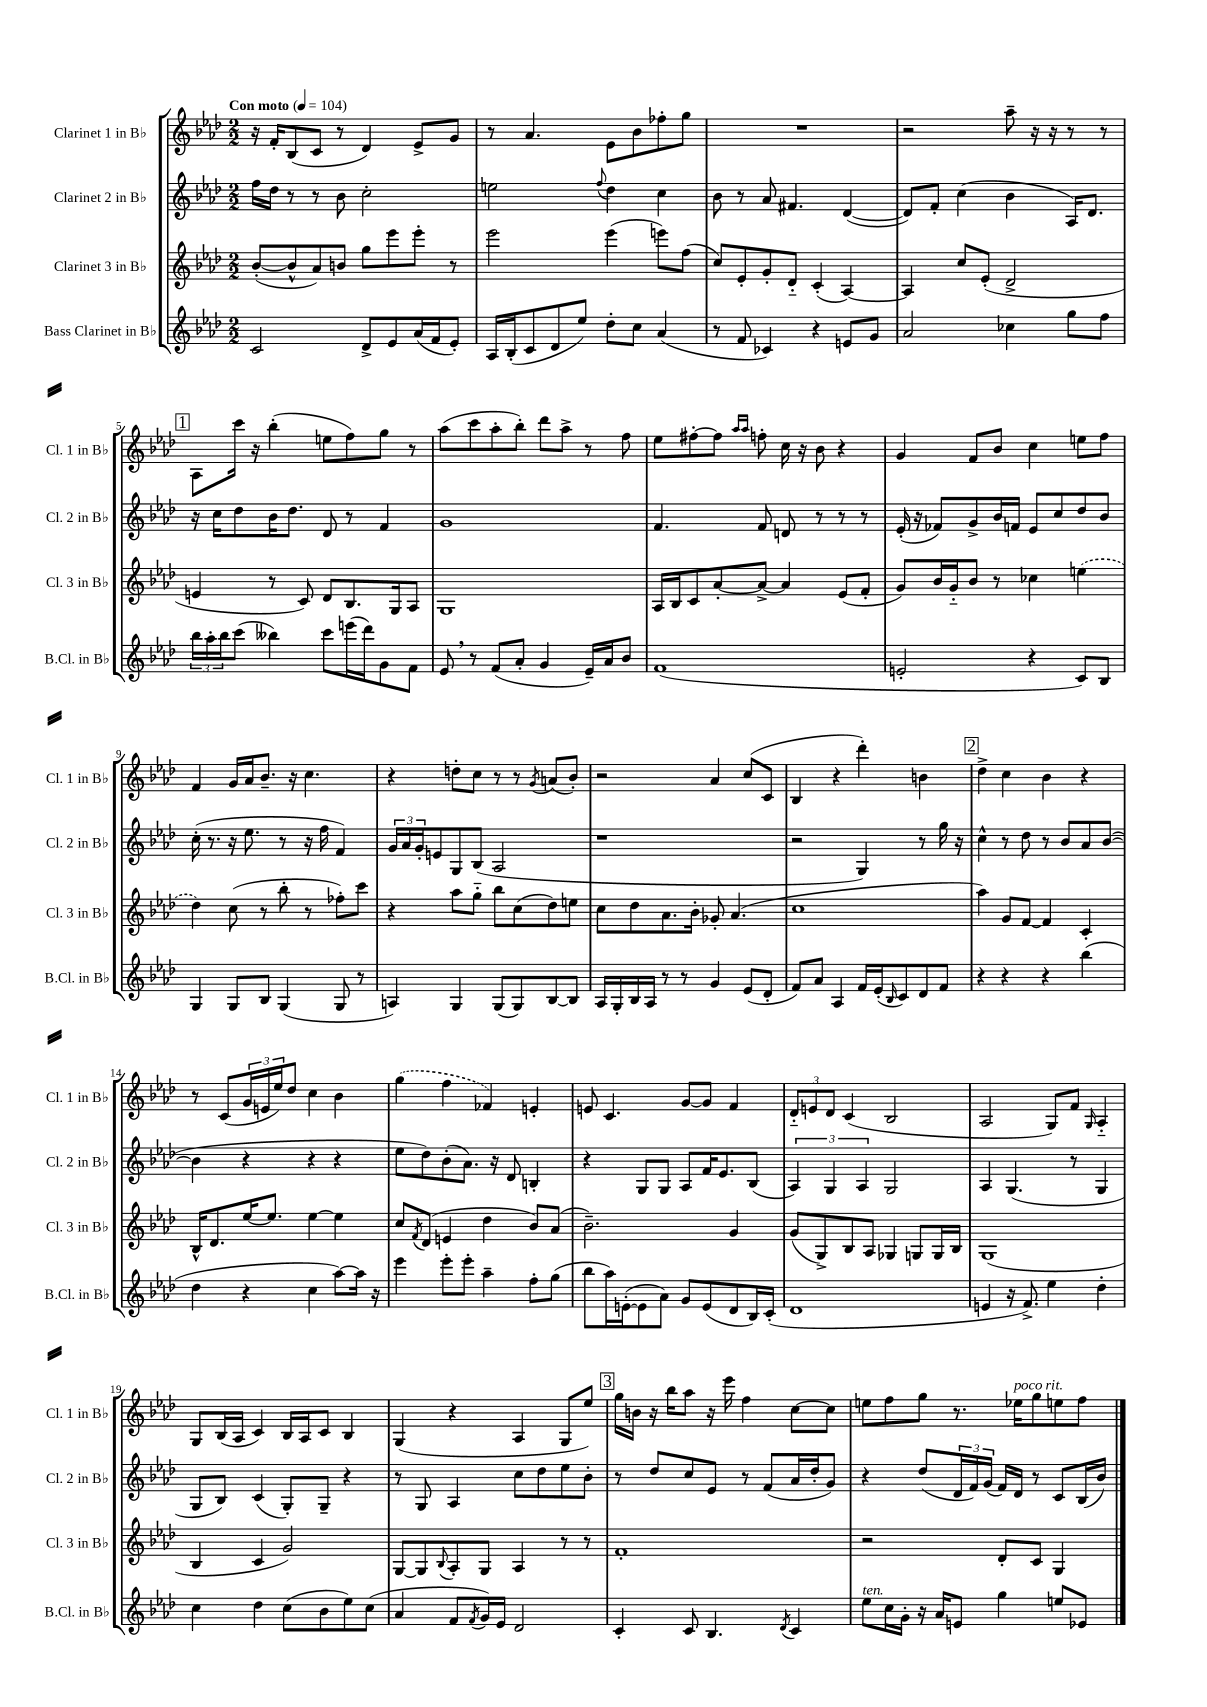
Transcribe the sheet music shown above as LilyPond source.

<<
\new StaffGroup <<
\new Staff = "s0" \with { instrumentName = "Clarinet 1 in Bb" shortInstrumentName = "Cl. 1 in Bb" } {
    \clef treble \key aes \major \numericTimeSignature \time 2/2 \tempo "Con moto" 4 = 104
    r16 f'16-. bes8( c'8 r8 des'4) ees'8-> g'8 |
    r8 aes'4. ees'8 bes'8 fes''8-. g''8 |
    R1 |
    r2 aes''8-- r16 r16 r8 r8 |
    \mark \markup { \box "1" } aes8 c'''16 r16 bes''4-.( e''8 f''8) g''8 r8 |
    aes''8( c'''8 aes''8-. bes''8-.) des'''8 aes''8-> r8 f''8 |
    ees''8 fis''8~-. fis''8 \grace { aes''16 aes''16 } f''8-. c''16 r16 bes'8 r4 |
    g'4 f'8 bes'8 c''4 e''8 f''8 |
    f'4 g'16 aes'16 bes'8.-- r16 c''4. |
    r4 d''8-. c''8 r8 r8 \acciaccatura { g'8 } a'8( bes'8-.) |
    r2 aes'4 c''8( c'8 |
    bes4 r4 des'''4-.) b'4 |
    \mark \markup { \box "2" } des''4-> c''4 bes'4 r4 |
    r8 c'8( \tuplet 3/2 { g'16 e'16 ees''16) } des''8 c''4 bes'4 |
    \once \slurDashed g''4( f''4 fes'4) e'4-. |
    e'8 c'4. g'8~ g'8 f'4 |
    \tuplet 3/2 { des'8-_ e'8 des'8 } c'4( bes2 |
    aes2 g8) f'8 \grace { g16 } aes4-_ |
    g8 bes16( aes16 c'4) bes16 aes16 c'8 bes4 |
    g4( r4 aes4 g8 ees''8) |
    \mark \markup { \box "3" } g''16 b'16 r16 bes''16 aes''8 r16 ees'''16 f''4 c''8~ c''8 |
    e''8 f''8 g''8 r8. ees''16^\markup { \italic "poco rit." } g''8 e''8 f''8 \bar "|." |
}
\new Staff = "s1" \with { instrumentName = "Clarinet 2 in Bb" shortInstrumentName = "Cl. 2 in Bb" } {
    \clef treble \key aes \major \numericTimeSignature \time 2/2
    f''16 des''16 r8 r8 bes'8 c''2-. |
    e''2 \appoggiatura { f''8 } des''4 c''4 |
    bes'8 r8 aes'8 fis'4. des'4~( |
    des'8) f'8-. c''4( bes'4 aes16) des'8. |
    \mark \markup { \box "1" } r16 c''16 des''8 bes'16 des''8. des'8 r8 f'4 |
    g'1 |
    f'4. f'8 d'8 r8 r8 r8 |
    ees'16-.( r16 fes'8) g'8-> bes'16 f'16 ees'8 c''8 des''8 bes'8 |
    c''16-.( r8. r16 ees''8. r8 r16 f''16 f'4) |
    \tuplet 3/2 { g'16 aes'16 g'16-. } e'8 g8 bes8( aes2 |
    r1 |
    r2 g4) r8 g''16 r16 |
    \mark \markup { \box "2" } c''4-^ r8 des''8 r8 bes'8 aes'8 bes'8~( |
    bes'4 r4 r4 r4 |
    ees''8 des''8) bes'8-.( aes'8.) r16 des'8 b4-. |
    r4 g8 g8 aes8 f'16 ees'8. bes8( |
    \tuplet 3/2 { aes4) g4 aes4 } g2 |
    aes4 g4.( r8 g4 |
    g8 bes8) c'4( g8-.) g8-- r4 |
    r8 g8 aes4 c''8 des''8 ees''8 bes'8-. |
    \mark \markup { \box "3" } r8 des''8 c''8 ees'8 r8 f'8( aes'16 des''16-. g'8) |
    r4 des''8( \tuplet 3/2 { des'16 f'16) g'16( } f'16) des'16 r8 c'8 bes16( bes'16) \bar "|." |
}
\new Staff = "s2" \with { instrumentName = "Clarinet 3 in Bb" shortInstrumentName = "Cl. 3 in Bb" } {
    \clef treble \key aes \major \numericTimeSignature \time 2/2
    bes'8~-.( bes'8-^ aes'8) b'8 g''8 ees'''8 ees'''8-. r8 |
    ees'''2 ees'''4( e'''8) f''8( |
    c''8) ees'8-. g'8-. des'8-_ c'4-.( aes4~) |
    aes4 c''8 ees'8-.( des'2-> |
    \mark \markup { \box "1" } e'4 r8 c'8) des'8 bes8. g16 aes8 |
    g1 |
    aes16 bes16 c'8 aes'8~-. aes'8~-> aes'4 ees'8( f'8-. |
    g'8) bes'16 g'16-_ bes'8 r8 ces''4 \once \slurDashed e''4( |
    des''4) c''8( r8 bes''8-. r8 fes''8-.) c'''8 |
    r4 aes''8 g''8-_ bes''8 c''8( des''8) e''8 |
    c''8 des''8 aes'8. bes'16-. ges'8-. aes'4.( |
    c''1 |
    \mark \markup { \box "2" } aes''4) g'8 f'8~ f'4 c'4-. |
    bes16-^ des'8. ees''16~ ees''8. ees''4~ ees''4 |
    c''8 \acciaccatura { f'8 } des'8( e'4 des''4 bes'8) aes'8( |
    bes'2.--) g'4 |
    g'8( g8->) bes8 aes8 ges4 g8 g16 bes16 |
    g1( |
    bes4 c'4 g'2) |
    g8~ g8 \appoggiatura { bes8 } aes8-. g8 aes4 r8 r8 |
    \mark \markup { \box "3" } f'1-. |
    r2 des'8-. c'8 g4 \bar "|." |
}
\new Staff = "s3" \with { instrumentName = "Bass Clarinet in Bb" shortInstrumentName = "B.Cl. in Bb" } {
    \clef treble \key aes \major \numericTimeSignature \time 2/2
    c'2 des'8-> ees'8 aes'16( f'16 ees'8-.) |
    aes16 bes16-.( c'8 des'8 ees''8) des''8-. c''8 aes'4( |
    r8 f'8 ces'4) r4 e'8 g'8 |
    aes'2 ces''4 g''8 f''8 |
    \mark \markup { \box "1" } \tuplet 3/2 { bes''16 aes''16-. bes''16 } c'''8( beses''4) c'''8 e'''16( des'''16) g'8 f'8 |
    ees'8 \breathe r8 f'8( aes'8-. g'4 ees'16--) aes'16 bes'8 |
    f'1( |
    e'2-. r4 c'8) bes8 |
    g4 g8 bes8 g4( g8 r8 |
    a4) g4 g8( g8) bes8~ bes8 |
    aes16 g16-. bes16 aes16 r8 r8 g'4 ees'8( des'8-. |
    f'8) aes'8 aes4 f'16 ees'16-.( \grace { bes16 } c'8) des'8 f'8 |
    \mark \markup { \box "2" } r4 r4 r4 bes''4( |
    des''4 r4 c''4 aes''8~) aes''16 r16 |
    ees'''4 ees'''8-. ees'''8-. aes''4-- f''8-. g''8( |
    bes''8 aes''16) e'16~-.( e'8 aes'8) g'8 e'8( des'8 bes16) c'16-.( |
    des'1 |
    e'4 r16 f'8.->) ees''4 des''4-. |
    c''4 des''4 c''8( bes'8 ees''8) c''8( |
    aes'4 f'8 \acciaccatura { f'8 } g'16) ees'16 des'2 |
    \mark \markup { \box "3" } c'4-. c'8 bes4. \acciaccatura { des'8 } c'4 |
    ees''8^\markup { \italic "ten." } c''16 g'16-. r16 aes'16 e'8 g''4 e''8 ees'8 \bar "|." |
}
>>
>>
